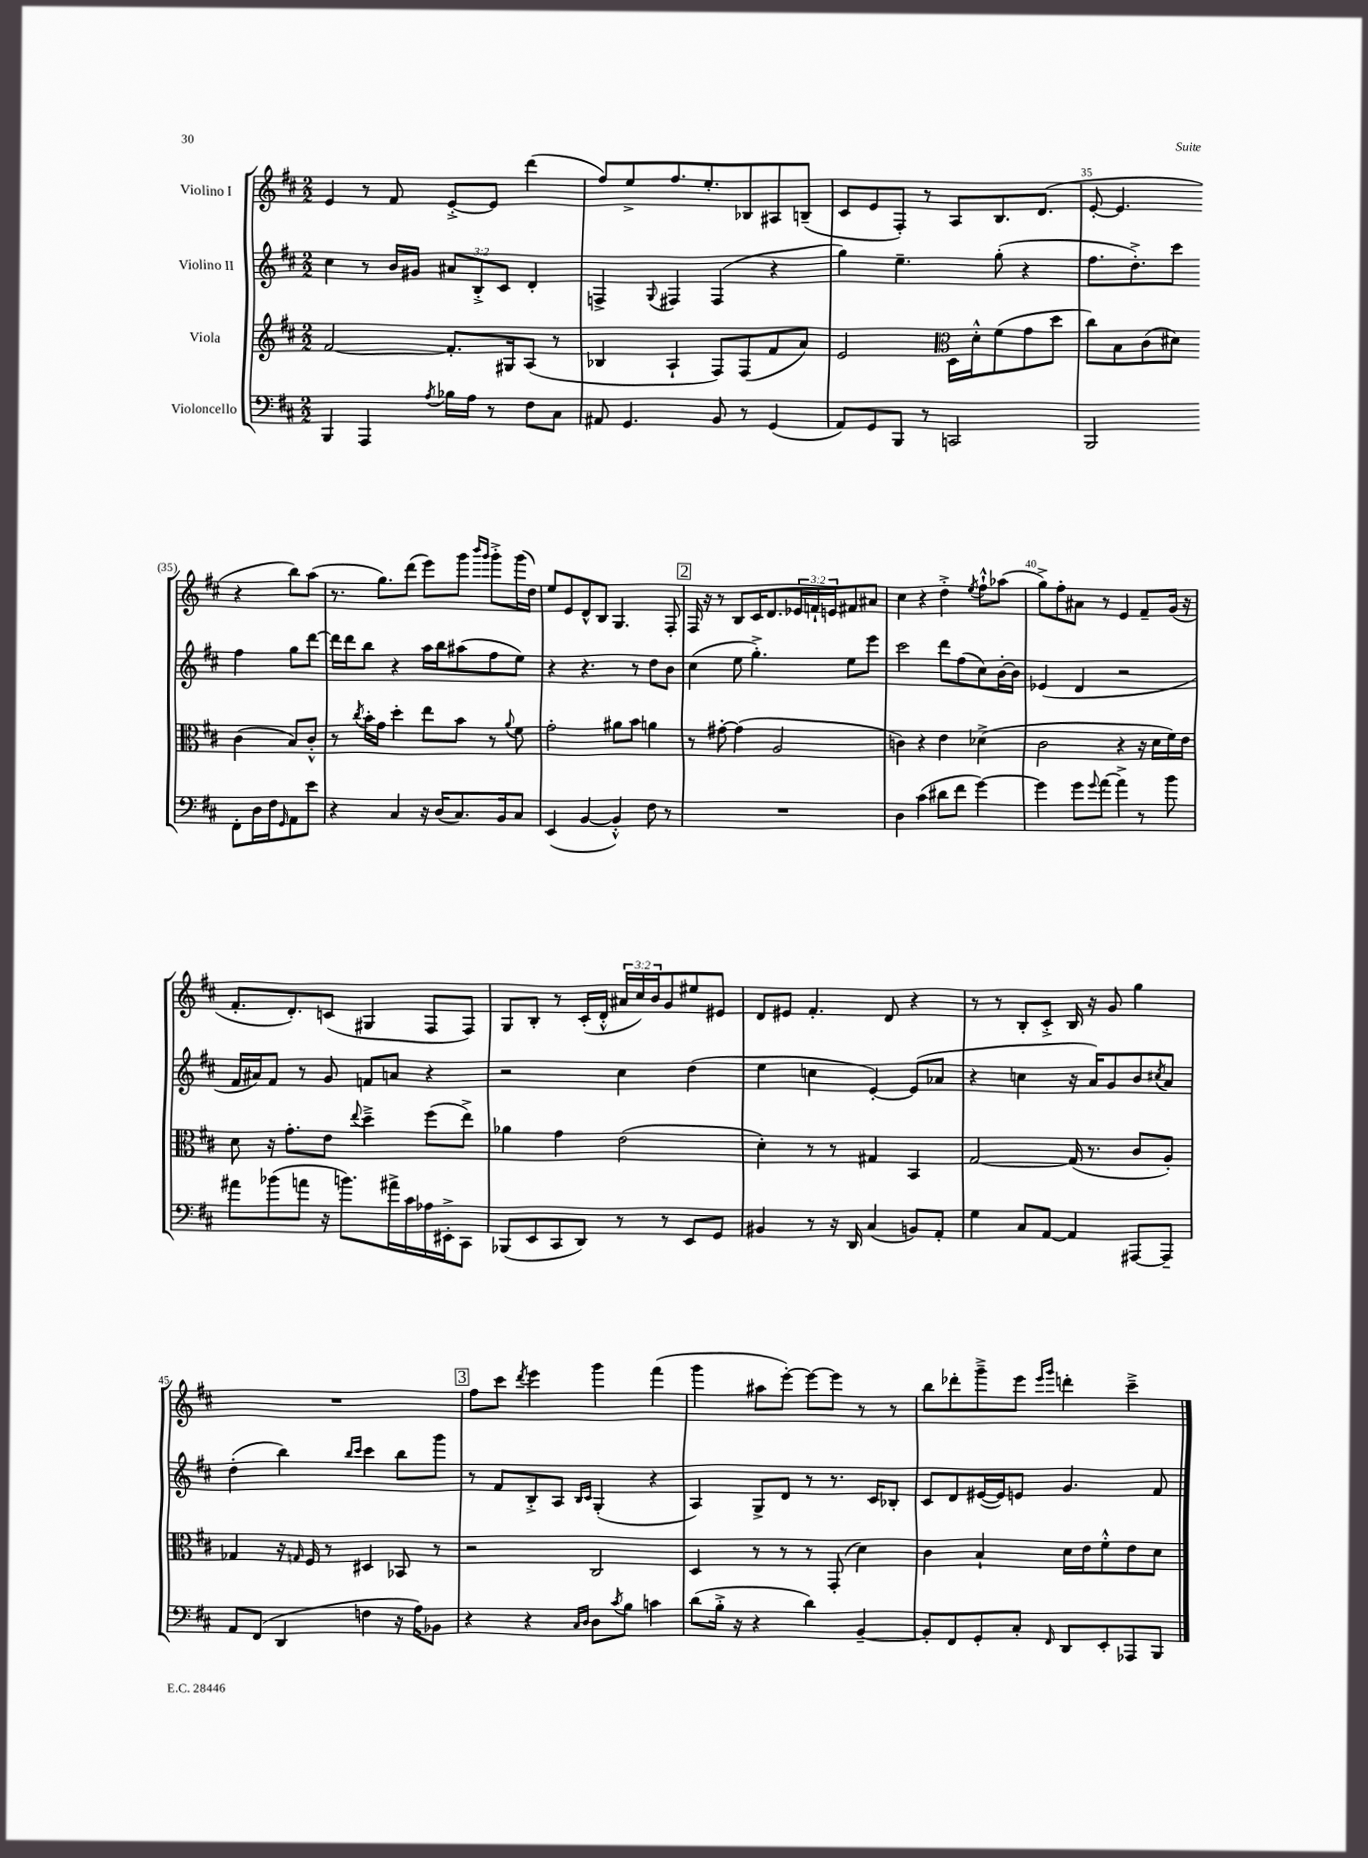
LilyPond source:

<<
\new StaffGroup <<
\new Staff = "s0" \with { instrumentName = "Violino I" } {
    \clef treble \key d \major \numericTimeSignature \time 2/2 \override Staff.TupletNumber.text = #tuplet-number::calc-fraction-text
    e'4 r8 fis'8 e'8~-.-> e'8 d'''4( |
    fis''8) e''8-> fis''8. e''8.-. bes8 ais8 b8--( |
    cis'8 e'8 fis8-.) r8 a8 b8. d'8.( |
    e'8~-. e'4. r4 b''8) a''8( |
    r8. g''8.) d'''8( e'''8) g'''8 \grace { b'''16 g'''16 } g'''8-.-> g'''16( d''16) |
    e''8 e'8 d'8-^ b8 g4. fis8-. |
    \mark \markup { \box "2" } fis16 r16 r8 b8 cis'16 d'8. \tuplet 3/2 { ees'16 f'16-! e'16 } fis'8 ais'8 |
    cis''4 r4 d''4-.-> \acciaccatura { e''8 } fis''8-!-^ aes''8( |
    g''8->) fis''8-. ais'8 r8 e'4 fis'8-- g'16( r16 |
    fis'8.-. d'8.-.) c'8( gis4 fis8 fis8) |
    g8 b8-. r8 cis'16-.( d'16-.-^ \tuplet 3/2 { ais'16 cis''16) b'16 } g'8 eis''8 eis'8 |
    d'8 eis'8 fis'4.-. d'8 r4 |
    r8 r8 b8-. cis'8-.-> b16 r16 g'8 g''4 |
    R1 |
    \mark \markup { \box "3" } fis''8 cis'''8 \acciaccatura { d'''8 } e'''4 g'''4 fis'''4( |
    g'''4 ais''8 e'''8~-.) e'''8~ e'''8 r8 r8 |
    b''8 des'''8-. g'''8---> e'''8 \grace { e'''16 g'''16 } d'''4-. cis'''4---> \bar "|." |
}
\new Staff = "s1" \with { instrumentName = "Violino II" } {
    \clef treble \key d \major \numericTimeSignature \time 2/2 \override Staff.TupletNumber.text = #tuplet-number::calc-fraction-text
    cis''4 r8 b'16 gis'16 \tuplet 3/2 { ais'8 b8-.-> cis'8 } d'4-. |
    f4-> \appoggiatura { g8 } fis4 fis4( r4 |
    g''4) e''4.-- g''8-.( r4 |
    fis''8. d''8.-.->) cis'''8 fis''4 g''8 d'''8~ |
    d'''16 d'''16 b''8 r4 a''16 b''16 ais''8( fis''8 e''8) |
    r4 r4. r8 d''8 b'8 |
    \mark \markup { \box "2" } cis''4( e''8 g''4.-.->) e''8 e'''8 |
    cis'''2 d'''8 fis''8( cis''8) b'16~-. b'16 |
    ees'4( d'4 r2 |
    fis'16 ais'16) fis'8 r8 g'8 f'8 a'8 r4 |
    r2 cis''4 d''4( |
    e''4 c''4 e'4~-.) e'8( aes'8 |
    r4 c''4 r16 a'16) g'8 b'8 \acciaccatura { cis''8 } a'8 |
    d''4-.( b''4) \grace { b''16 cis'''16 } cis'''4 b''8 g'''8 |
    \mark \markup { \box "3" } r8 fis'8 b8-.-> a8 \grace { b16 cis'16 } g4-.( r4 |
    a4) g8-> d'8 r8 r8. cis'16 bes8-. |
    cis'8 d'8 eis'16~( eis'16) e'8 g'4. fis'8 \bar "|." |
}
\new Staff = "s2" \with { instrumentName = "Viola" } {
    \clef treble \key d \major \numericTimeSignature \time 2/2
    fis'2~ fis'8.-. gis16 a8( r8 |
    bes4 a4-! fis8) fis8( fis'8 a'8) |
    e'2 \clef alto d16 d'16-.-^ fis'8( g'8 d''8 |
    cis''8) b8 cis'8( dis'8) cis'4( b8) cis'8-.-^ |
    r8 \acciaccatura { cis''8 } b'16-. g'16 d''4-. e''8 b'8 r8 \appoggiatura { a'8 } fis'8 |
    g'2-. ais'8 b'8 a'4 |
    \mark \markup { \box "2" } r8 gis'8~-. gis'4( a2 |
    c'4) r4 e'4 des'4->( |
    cis'2 r4 r16 d'16 fis'16) e'16 |
    d'8 r16 g'8.-. e'8 \appoggiatura { e''8 } d''4---> fis''8( e''8->) |
    aes'4 g'4 e'2( |
    d'4-.) r8 r8 gis4 b,4 |
    g2~ g16( r8. cis'8 a8-.) |
    ges4 r16 \grace { g16 } fis16 r8 dis4 bes,8 r8 |
    \mark \markup { \box "3" } r2 cis2 |
    d4 r8 r8 r8 g,8-.( d'4) |
    cis'4 b4-! d'16 e'16 fis'8-.-^ e'8 d'8 \bar "|." |
}
\new Staff = "s3" \with { instrumentName = "Violoncello" } {
    \clef bass \key d \major \numericTimeSignature \time 2/2
    b,,4 a,,4 \acciaccatura { a8 } bes16 a16 r8 fis8 cis8 |
    ais,8 g,4. b,8 r8 g,4( |
    a,8) g,8 b,,8 r8 c,2 |
    b,,2 fis,8-. d16 fis16 \grace { g,16 } a,8 e'8 |
    r4 cis4 r16 d16( cis8.) b,16 cis8 |
    e,4( b,4~ b,4-.-^) fis8 r8 |
    \mark \markup { \box "2" } R1 |
    d4 cis'4( dis'8 fis'8 g'4~) |
    g'4 g'8 \appoggiatura { g'8 } a'8~ a'4-> r8 b'8 |
    ais'8 bes'8( a'8 r16 b'8.) ais'16-> cis'16 aes16 eis,16-.-> cis,8 |
    bes,,8( e,8 cis,8 d,8) r8 r8 e,8 g,8 |
    bis,4 r8 r16 d,16 cis4( b,8) a,8-. |
    g4 cis8 a,8~ a,4 ais,,8~ ais,,8-- |
    a,8 fis,8( d,4 f4 r16 a16) bes,8 |
    \mark \markup { \box "3" } r4 r4 \grace { cis16 d16 } d8 \acciaccatura { cis'8 } b8 c'4 |
    d'8( b16-.-> r16 r4 d'4) b,4~-- |
    b,8-. fis,8 g,8-. cis8-. \grace { fis,16 } d,8 e,8-. aes,,8 b,,8 \bar "|." |
}
>>
>>
\layout { \context { \Score currentBarNumber = #32 \override BarNumber.break-visibility = ##(#f #t #t) barNumberVisibility = #(every-nth-bar-number-visible 5) } }
